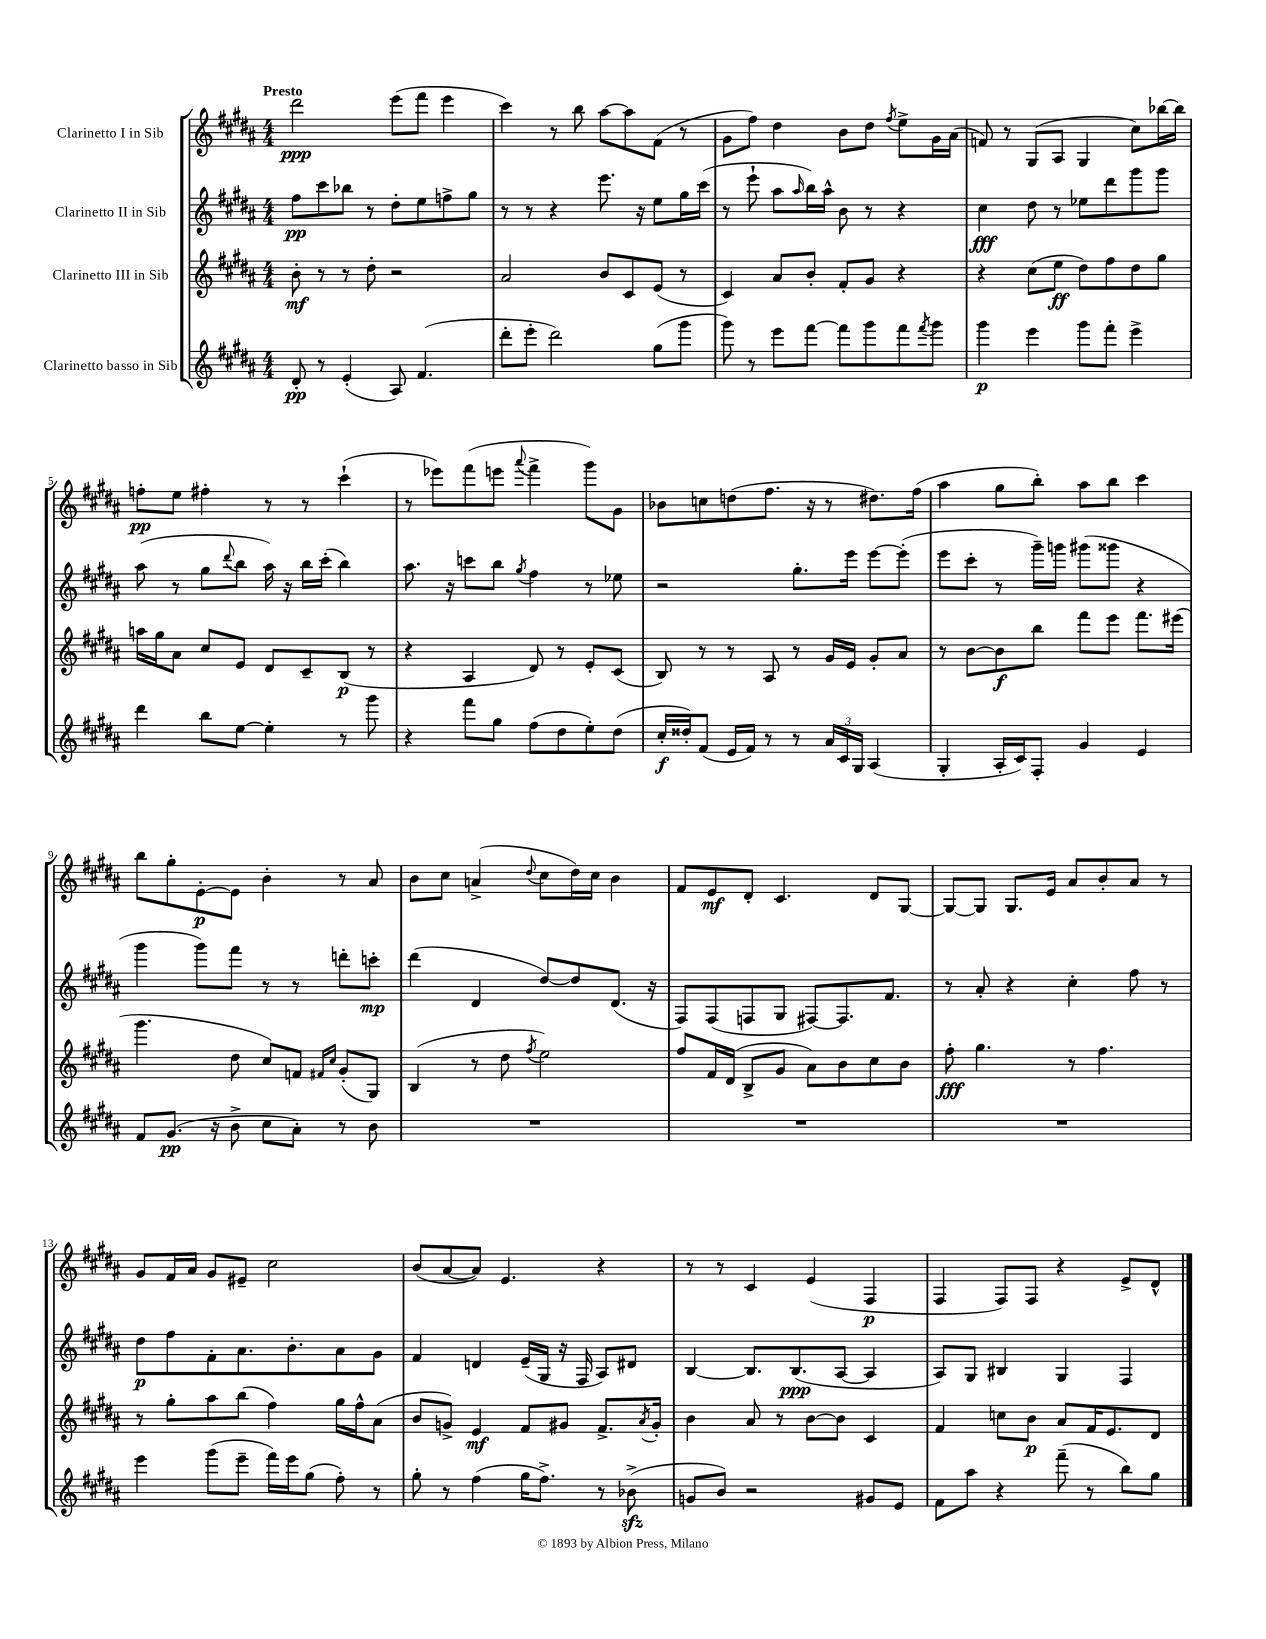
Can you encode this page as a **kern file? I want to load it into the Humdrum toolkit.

**kern	**kern	**kern	**kern
*staff4	*staff3	*staff2	*staff1
*clefG2	*clefG2	*clefG2	*clefG2
*k[f#c#g#d#a#]	*k[f#c#g#d#a#]	*k[f#c#g#d#a#]	*k[f#c#g#d#a#]
*M4/4	*M4/4	*M4/4	*M4/4
8d#'	8b'	8ff#	2ddd#
8r	8r	8ccc#	.
(4e'	8r	8bb-	.
.	8dd#'	8r	.
8A#)	2r	8dd#'	(8eee
(4.f#	.	8ee	8fff#
.	.	8ff^	4eee
.	.	8gg#	.
=	=	=	=
8ddd#'	2a#	8r	4ccc#)
8eee'	.	8r	.
2ddd#)	.	4r	8r
.	.	.	8bb
.	8b	8.eee	[8aa#
.	8c#	.	8aa#]
.	.	16r	.
(8gg#	(8e	8ee	(8f#
8ggg#	8r	16gg#	8r
.	.	(16ccc#	.
=	=	=	=
8ggg#)	4c#)	8r	8g#
8r	.	8eee`	8ff#)
8eee	8a#	8aa#	4dd#
.	.	16qqaa#	.
[8fff#	8b'	16bb)	.
.	.	16aa#^^	.
8fff#]	8f#'	8b	8b
8ggg#	8g#	8r	8dd#
.	.	.	8qff#
8fff#	4r	4r	8ee^
8qfff#	.	.	.
8ggg#	.	.	16g#
.	.	.	(16a#
=	=	=	=
4ggg#	4r	4cc#	8f)
.	.	.	8r
4eee	(8cc#	8dd#	(8G#
.	8ee	8r	8A#
8ggg#	8dd#)	8ee-	4G#
8fff#'	8ff#	8ddd#	.
4eee^	8dd#	8ggg#	8cc#)
.	8gg#	8ggg#	[16bb-
.	.	.	16bb-]
=	=	=	=
4ddd#	16aa	(8aa#	8ff'
.	16gg#	.	.
.	8a#	8r	8ee
8bb	8cc#	8gg#	4ff#'
.	.	8qqddd#	.
[8ee	8e	8bb	.
4ee']	8d#	16aa#)	8r
.	.	16r	.
.	8c#~	16bb	8r
.	.	(16ccc#'	.
8r	(8B	4bb)	(4ccc#`
8ggg#	8r	.	.
=	=	=	=
4r	4r	8.aa#	8r
.	.	.	8eee-)
.	.	16r	.
8fff#	4A#	8ccc	(8fff#
8gg#	.	8bb	8eee
.	.	8qgg#	8qqaaa#
(8ff#	8d#)	4ff#	4fff#^
8dd#	8r	.	.
8ee')	8e'	8r	8ggg#)
(8dd#	(8c#	8ee-	8g#
=	=	=	=
16cc#'	8B)	2r	8b-
16dd##')	.	.	.
(8f#	8r	.	8cc
16e	8r	.	(8dd
16f#)	.	.	.
8r	8A#	.	8.ff#
8r	8r	8.gg#'	.
.	.	.	16r
24a#	16g#	.	8r
24c#	.	.	.
.	16e	16eee	.
24G#	.	.	.
(4A#	8g#'	[8eee	8.dd#)
.	8a#	(8eee']	.
.	.	.	(16ff#
=	=	=	=
4G#'	8r	8eee	4aa#
.	[8b	8ccc#'	.
16A#'	8b]	8r	8gg#
16c#)	.	.	.
8F#'	8bb	16ggg#~)	8bb')
.	.	16ggg	.
4g#	8fff#	(8ggg#	8aa#
.	8eee	8ggg##	8bb
4e	8.fff#	4r	4ccc#
.	(16eee#	.	.
=	=	=	=
8f#	4.ggg#	4ggg#	8bb
(8.g#	.	.	8gg#'
.	.	8ggg#)	[8e'
16r	.	.	.
8b^	8dd#	8fff#	8e]
8cc#	8cc#)	8r	4b'
8a#')	8f	8r	.
.	16qqf#	.	.
.	16qqcc#	.	.
8r	(8g#'	8ddd'	8r
8b	8G#)	8ccc'	8a#
=	=	=	=
1r	(4B	(4ddd#	8b
.	.	.	8cc#
.	8r	4d#	(4a^
.	8dd#	.	.
.	8qff#	.	8qqdd#
.	2ee)	[8dd#)	8cc#
.	.	8dd#]	16dd#)
.	.	.	16cc#
.	.	(8.d#	4b
.	.	16r	.
=	=	=	=
1r	8ff#	8F#)	8f#
.	16f#	(8F#	8e
.	(16d#	.	.
.	8B^	8F	8d#'
.	8g#	8G#	4.c#
.	8a#)	[8F#)	.
.	8b	8.F#]	.
.	8cc#	.	8d#
.	.	8.f#	.
.	8b	.	[8G#
=	=	=	=
1r	8ff#'	8r	8G#_
.	4.gg#	8a#'	8G#]
.	.	4r	8.G#
.	.	.	16e
.	8r	4cc#'	8a#
.	4.ff#	.	8b'
.	.	8ff#	8a#
.	.	8r	8r
=	=	=	=
4eee	8r	8dd#	8g#
.	8gg#'	8ff#	16f#
.	.	.	16a#
(8ggg#	8aa#	8f#'	8g#
8eee~	(8bb	8.a#	8e#~
16fff#)	4ff#)	.	2cc#
16eee	.	8.b'	.
(8gg#	.	.	.
8ff#')	16gg#	8a#	.
.	16ff#^^	.	.
8r	(8a#	8g#	.
=	=	=	=
8gg#'	8b	4f#	(8b
8r	8g^)	.	[8a#
(4ff#	4e	4d	8a#])
.	.	.	4.e
16gg#	8f#	(16e~	.
8.ff#^)	.	16G#	.
.	8g#	16r	.
.	.	16F#	.
8r	8.f#^	8A#)	4r
(8b-^	.	8d#	.
.	8qa#	.	.
.	16g#'	.	.
=	=	=	=
8g	4b	[4B	8r
8b)	.	.	8r
2r	8a#	8.B]	4c#
.	8r	.	.
.	.	(8.B	.
.	[8b	.	(4e
.	8b]	[8A#	.
8g#	4c#	4A#]	4F#
8e	.	.	.
=	=	=	=
8f#	4f#	8A#)	4F#
8aa#	.	8G#	.
4r	8cc	4B#	8F#)
.	8b	.	8F#
(8fff#~	8a#	4G#	4r
8r	16f#	.	.
.	8.e	.	.
8bb)	.	4F#	8e^
8gg#	8d#	.	8d#^^
==	==	==	==
*-	*-	*-	*-
